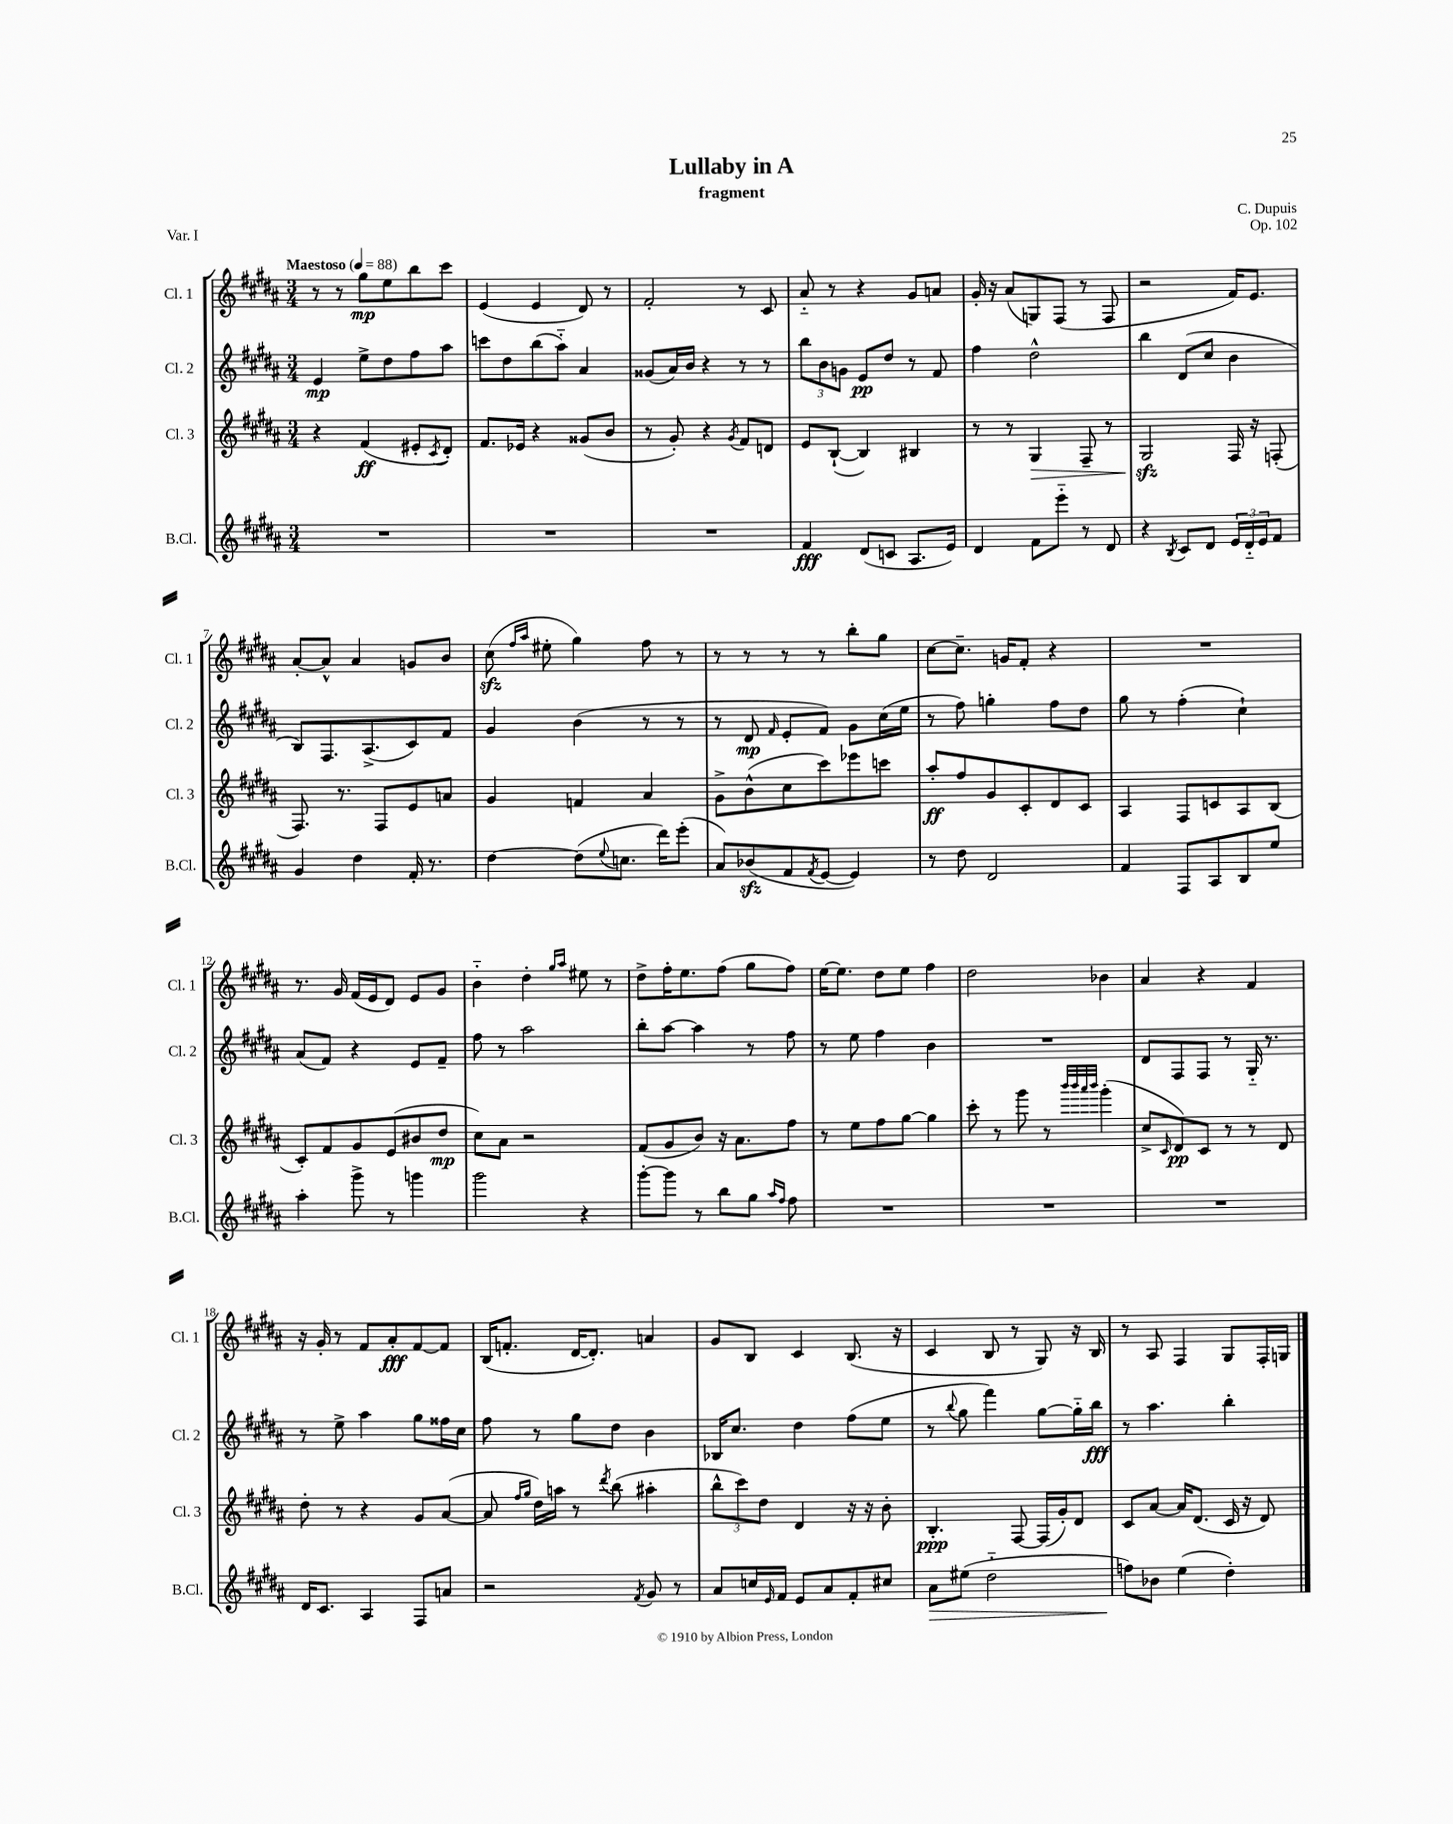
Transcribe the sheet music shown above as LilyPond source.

\header { title = "Lullaby in A" composer = "C. Dupuis" subtitle = "fragment" opus = "Op. 102" piece = "Var. I" }
<<
\new StaffGroup <<
\new Staff = "s0" \with { instrumentName = "Cl. 1" shortInstrumentName = "Cl. 1" } {
    \clef treble \key b \major \numericTimeSignature \time 3/4 \tempo "Maestoso" 4 = 88
    r8 r8 gis''8\mp e''8 b''8 cis'''8 |
    e'4( e'4 dis'8) r8 |
    fis'2-. r8 cis'8 |
    ais'8-_ r8 r4 gis'8 a'8 |
    gis'16-. r16 ais'8( g8) fis8( r8 fis8 |
    r2 fis'16) e'8. |
    ais'8~-. ais'8-^ ais'4 g'8 b'8 |
    cis''8\sfz( \grace { fis''16 ais''16 } eis''8-. gis''4) fis''8 r8 |
    r8 r8 r8 r8 b''8-. gis''8 |
    cis''8~ cis''8.-- g'16 fis'8-. r4 |
    R2. |
    r8. gis'16 fis'16( e'16 dis'8) e'8 gis'8 |
    b'4-_ dis''4-. \grace { gis''16 ais''16 } eis''8 r8 |
    dis''8-> fis''16-. e''8. fis''8( gis''8 fis''8) |
    e''16~ e''8. dis''8 e''8 fis''4 |
    dis''2 bes'4 |
    ais'4 r4 fis'4 |
    r16 gis'16-. r8 fis'8 ais'8-.\fff fis'8~ fis'8 |
    b16( f'8.-. dis'16~ dis'8.-.) a'4 |
    gis'8 b8 cis'4 b8.( r16 |
    cis'4 b8 r8 gis8) r16 b16 |
    r8 ais8 fis4 gis8 fis16-. g16 \bar "|." |
}
\new Staff = "s1" \with { instrumentName = "Cl. 2" shortInstrumentName = "Cl. 2" } {
    \clef treble \key b \major \numericTimeSignature \time 3/4
    e'4\mp e''8-> dis''8 fis''8 ais''8 |
    c'''8 dis''8 b''8( ais''8-_) ais'4 |
    gisis'8( ais'16) b'16 r4 r8 r8 |
    \tuplet 3/2 { b''8 b'8 g'8 } e'8\pp dis''8 r8 fis'8 |
    fis''4 dis''2-^ |
    b''4 dis'8( cis''8 b'4 |
    b8) fis8. ais8.->( cis'8) fis'8 |
    gis'4 b'4( r8 r8 |
    r8 dis'8\mp \grace { fis'16 } e'8-. fis'8) gis'8 cis''16( e''16 |
    r8 fis''8) g''4-. fis''8 dis''8 |
    gis''8 r8 fis''4-.( cis''4-!) |
    ais'8( fis'8) r4 e'8 fis'8-- |
    fis''8 r8 ais''2 |
    b''8-. ais''8~ ais''4 r8 fis''8 |
    r8 e''8 fis''4 b'4 |
    R2. |
    dis'8 fis8 fis8 r8 gis16-_ r8. |
    r8 e''8-> ais''4 gis''8 fisis''16 cis''16 |
    fis''8 r8 gis''8 dis''8 b'4 |
    bes16 cis''8. dis''4 fis''8( e''8 |
    r8 \appoggiatura { b''8 } gis''8 fis'''4) gis''8~ gis''16-_ b''16\fff |
    r8 ais''4. b''4-. \bar "|." |
}
\new Staff = "s2" \with { instrumentName = "Cl. 3" shortInstrumentName = "Cl. 3" } {
    \clef treble \key b \major \numericTimeSignature \time 3/4
    r4 fis'4\ff( eis'8-. \acciaccatura { cis'8 } dis'8-.) |
    fis'8. ees'16 r4 gisis'8( b'8 |
    r8 gis'8-.) r4 \acciaccatura { gis'8 } fis'8 d'8 |
    e'8 b8~-!( b4) bis4 |
    r8 r8 gis4\> fis8-- r8 |
    gis2\sfz\! fis16 r16 f8-.( |
    fis8.) r8. fis8 e'8 a'8 |
    gis'4 f'4 ais'4 |
    gis'8-> b'8-^( cis''8 cis'''8) ees'''8 c'''8 |
    ais''8-.\ff fis''8 gis'8 cis'8-. dis'8 cis'8 |
    ais4 fis8 c'8 ais8 b8( |
    cis'8-.) fis'8 gis'8 e'8( bis'8 dis''8\mp |
    cis''8) ais'8 r2 |
    fis'8( gis'8 b'8) r16 ais'8. fis''8 |
    r8 e''8 fis''8 gis''8~ gis''4 |
    cis'''8-. r8 gis'''8 r8 \grace { b'''32 b'''32 ais'''32 b'''32 } gis'''4-.( |
    cis''8-> \grace { cis'16 } dis'8\pp) cis'8 r8 r8 dis'8 |
    dis''8-. r8 r4 gis'8 ais'8~( |
    ais'8 \grace { fis''16 gis''16 } dis''16) a''16 r8 \acciaccatura { dis'''8 } b''8( ais''4-. |
    \tuplet 3/2 { b''8-^ cis'''8) dis''8 } dis'4 r16 r16 b'8-. |
    b4.-.\ppp fis8~ fis16( gis'16-.) dis'8 |
    cis'8 ais'8~ ais'16 dis'8.( cis'16 r16 dis'8) \bar "|." |
}
\new Staff = "s3" \with { instrumentName = "B.Cl." shortInstrumentName = "B.Cl." } {
    \clef treble \key b \major \numericTimeSignature \time 3/4
    R2. |
    R2. |
    R2. |
    fis'4\fff dis'8( c'8 ais8. e'16) |
    dis'4 fis'8 e'''8-_ r8 dis'8 |
    r4 \acciaccatura { b8 } cis'8 dis'8 \tuplet 3/2 { e'16 dis'16-_ e'16 } fis'8 |
    gis'4 dis''4 fis'16-. r8. |
    dis''4~ dis''8( \appoggiatura { e''8 } c''8. dis'''16) e'''8-.( |
    ais'8) bes'8\sfz( fis'8 \acciaccatura { fis'8 } e'8~ e'4) |
    r8 dis''8 dis'2 |
    fis'4 fis8 ais8 b8 e''8 |
    ais''4-. gis'''8-> r8 g'''4 |
    gis'''2 r4 |
    gis'''8~-. gis'''8 r8 b''8 gis''8 \grace { ais''16 fis''16 } fis''8 |
    R2. |
    R2. |
    R2. |
    dis'16 cis'8. ais4 fis8 a'8 |
    r2 \acciaccatura { fis'8 } gis'8 r8 |
    ais'8 c''16 \grace { e'16 } fis'16 e'8 ais'8 fis'8-. cis''8 |
    ais'8\> eis''8( dis''2-_ |
    f''8\!) bes'8 e''4( dis''4-.) \bar "|." |
}
>>
>>
